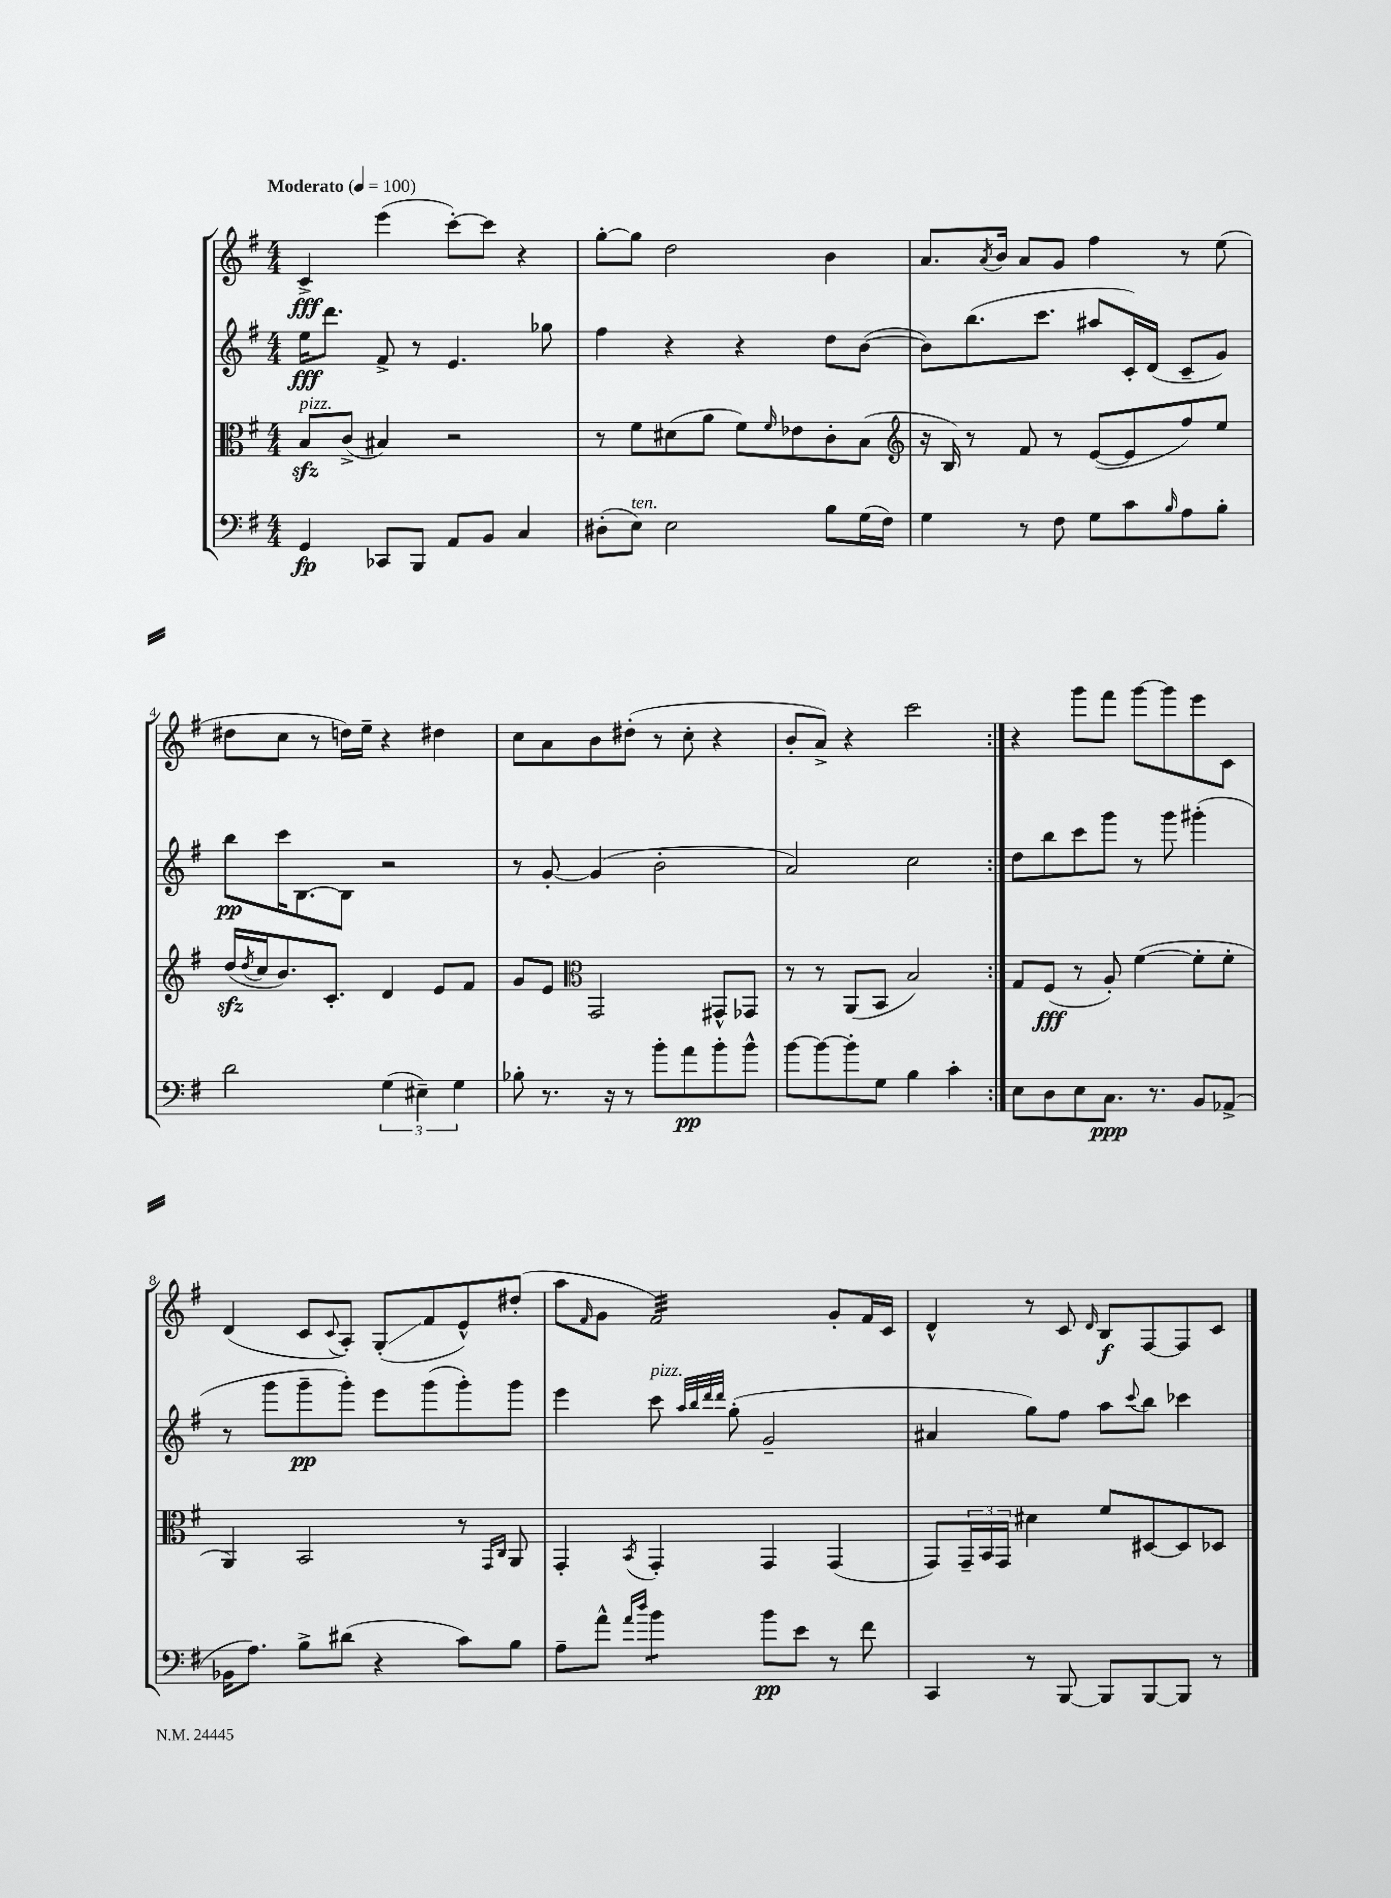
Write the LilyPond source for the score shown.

<<
\new StaffGroup <<
\new Staff = "s0" {
    \clef treble \key g \major \numericTimeSignature \time 4/4 \tempo "Moderato" 4 = 100
    \repeat volta 2 { c'4->\fff e'''4( c'''8~-.) c'''8 r4 |
    g''8~-. g''8 d''2 b'4 |
    a'8. \acciaccatura { a'8 } b'16 a'8 g'8 fis''4 r8 e''8( |
    dis''8 c''8 r8 d''16) e''16-- r4 dis''4 |
    c''8 a'8 b'8 dis''8-.( r8 c''8-. r4 |
    b'8-. a'8->) r4 c'''2 | }
    r4 g'''8 fis'''8 g'''8~ g'''8 e'''8 c'8 |
    d'4( c'8 \appoggiatura { c'8 } a8-.) g8-.\glissando( fis'8 e'8-^) dis''8-.( |
    a''8 \grace { fis'16 } g'8 fis'2:32) g'8-. fis'16 c'16 |
    d'4-^ r8 c'8 \grace { d'16 } b8\f fis8~ fis8 c'8 \bar "|." |
}
\new Staff = "s1" {
    \clef treble \key g \major \numericTimeSignature \time 4/4
    \repeat volta 2 { e''16\fff d'''8. fis'8-> r8 e'4. ges''8 |
    fis''4 r4 r4 d''8 b'8~( |
    b'8) b''8.( c'''8. ais''8 c'16-.) d'16( c'8-- g'8) |
    b''8\pp c'''16 b8.~ b8 r2 |
    r8 g'8~-. g'4( b'2-. |
    a'2) c''2 | }
    d''8 b''8 c'''8 g'''8 r8 g'''8 gis'''4-.( |
    r8 g'''8 g'''8--\pp g'''8-.) e'''8 g'''8( g'''8-.) g'''8 |
    e'''4 c'''8^\markup { \italic "pizz." } \grace { a''32 b''32 d'''32 d'''32 } g''8-.( g'2-- |
    ais'4 g''8) fis''8 a''8 \appoggiatura { c'''8 } b''8 ces'''4 \bar "|." |
}
\new Staff = "s2" {
    \clef alto \key g \major \numericTimeSignature \time 4/4
    \repeat volta 2 { b8\sfz^\markup { \italic "pizz." } c'8->( bis4) r2 |
    r8 fis'8 dis'8( a'8 fis'8) \grace { fis'16 } ees'8 c'8-. b8( |
    \clef treble r16 b16) r8 fis'8 r8 e'8~( e'8 fis''8) e''8 |
    d''16\sfz( \acciaccatura { d''8 } c''16 b'8.) c'8.-. d'4 e'8 fis'8 |
    g'8 e'8 \clef alto g,2 gis,8-^ ges,8 |
    r8 r8 a,8( b,8 b2) | }
    g8 fis8\fff( r8 a8-.) fis'4~( fis'8-. fis'8-. |
    a,4) b,2 r8 \grace { g,16 c16 } a,8 |
    g,4-. \acciaccatura { b,8 } g,4-. g,4 g,4( |
    g,8) \tuplet 3/2 { g,16-- b,16 g,16 } dis'4 fis'8 dis8~ dis8 des8 \bar "|." |
}
\new Staff = "s3" {
    \clef bass \key g \major \numericTimeSignature \time 4/4
    \repeat volta 2 { g,4\fp ces,8 b,,8 a,8 b,8 c4 |
    dis8-.( e8^\markup { \italic "ten." }) e2 b8 g16( fis16) |
    g4 r8 fis8 g8 c'8 \grace { b16 } a8 b8-. |
    d'2 \tuplet 3/2 { g4( eis4--) g4 } |
    bes8-. r8. r16 r8 b'8-. a'8\pp b'8-. b'8-^ |
    b'8~ b'8~ b'8-. g8 b4 c'4-. | }
    e8 d8 e8 c8.\ppp r8. b,8 aes,8->( |
    bes,16 a8.) b8-> dis'8( r4 c'8) b8 |
    a8-- a'8-^ \grace { a'16 d''16 } b'4:8 b'8\pp e'8 r8 fis'8 |
    c,4 r8 b,,8~ b,,8 b,,8~ b,,8 r8 \bar "|." |
}
>>
>>
